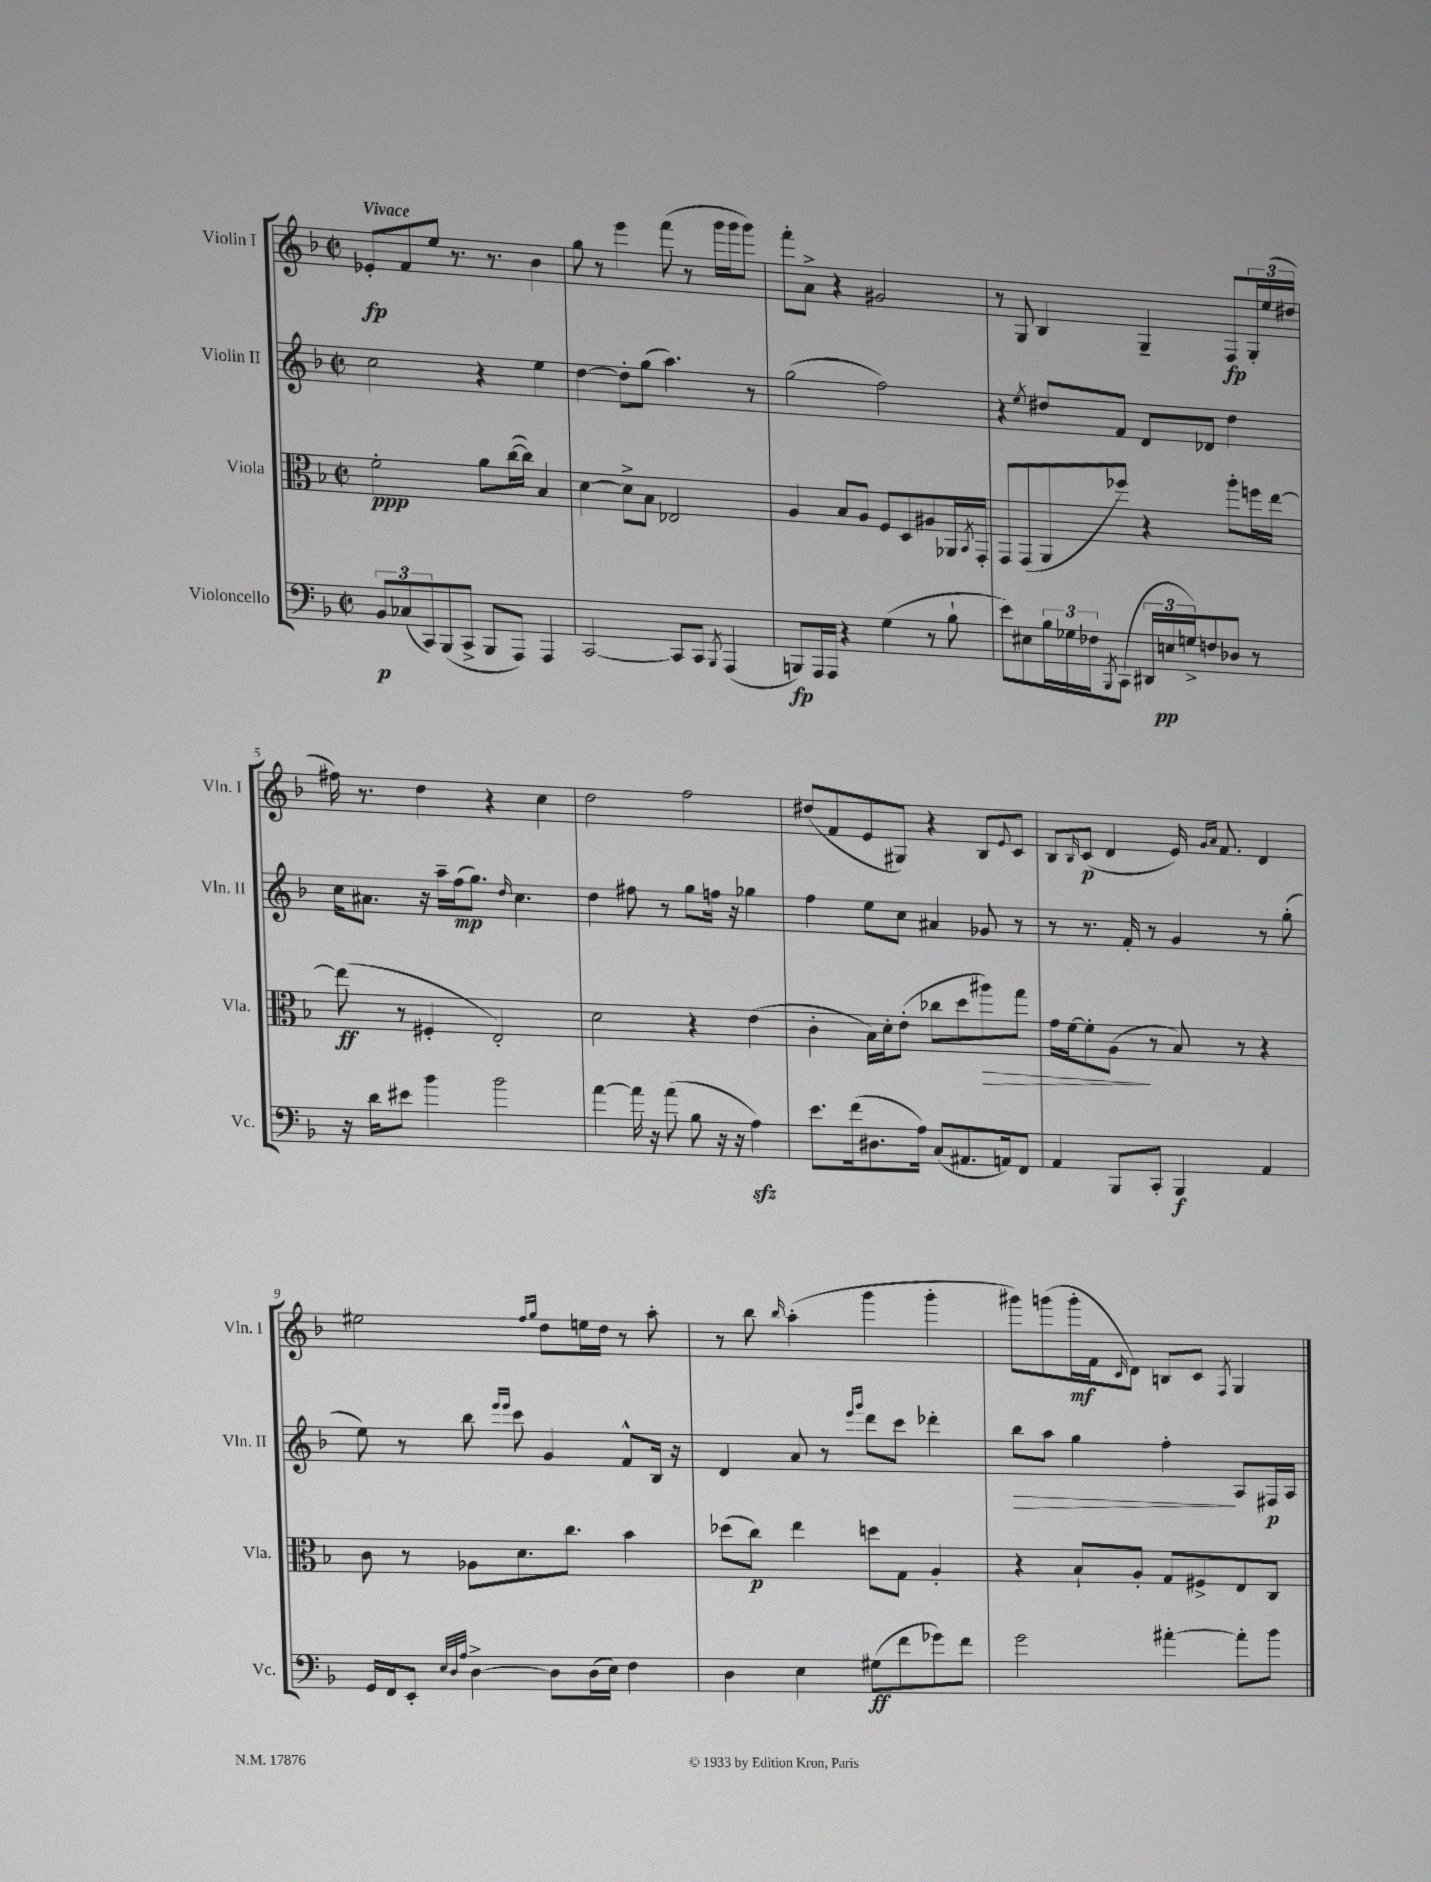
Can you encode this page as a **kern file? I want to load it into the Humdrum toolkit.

**kern	**kern	**kern	**kern
*staff4	*staff3	*staff2	*staff1
*clefF4	*clefC3	*clefG2	*clefG2
*k[b-]	*k[b-]	*k[b-]	*k[b-]
*M2/2	*M2/2	*M2/2	*M2/2
*met(c|)	*met(c|)	*met(c|)	*met(c|)
12BB-	2f'	2cc	8e-'
(12C-	.	.	.
.	.	.	8f
12CC)	.	.	.
(8BBB-	.	.	8ee
8CC^	.	.	8.r
8BBB-	8a	4r	.
.	.	.	8.r
8AAA)	([16cc	.	.
.	16cc])	.	.
4AAA	4B-	4ee	4b-
=	=	=	=
[2CC	[4d	[4dd	8gg
.	.	.	8r
.	8d^]	8dd']	4eee
.	8B-	(8gg	.
8CC]	2E-	4.aa)	(8fff
8CC	.	.	8r
8qBBB-	.	.	.
(4AAA	.	.	16ggg
.	.	.	16ggg
.	.	8r	8ggg)
=	=	=	=
8BBB)	4A	(2gg	8fff'
16AAA	.	.	8a^
16AAA	.	.	.
4r	8B-	.	4r
.	8A	.	.
(4G	8F	2ff)	2g#
.	8D	.	.
8r	8A#	.	.
8B-`	16AA-	.	.
.	8qBB-	.	.
.	16GG'	.	.
=	=	=	=
8e)	8GG	4r	8r
8E#	(8GG	.	8G
.	.	8qee	.
24B-	8AA	8dd#	4B-
24G-	.	.	.
24F-	.	.	.
8qBBB-	.	.	.
(8CC	8ff-)	8f	.
24DD#	4r	8d	4G~
24E	.	.	.
24G^)	.	.	.
8F	.	8d-	.
8D-	8aa'	4dd#	8F
8r	16ff	.	24G'
.	.	.	(24ee
.	[16ee	.	.
.	.	.	24dd#
=	=	=	=
16r	(8ee]	16cc	16ff#)
16d	.	8.a#	8.r
8e#	8r	.	.
4b-	4F#'	16r	4dd
.	.	16aa~	.
.	.	(16ff	.
.	.	8.gg)	.
2b-	2E')	.	4r
.	.	16qqdd	.
.	.	4.cc	.
.	.	.	4cc
=	=	=	=
[4a	2d	4dd	2dd
16a]	.	8ff#	.
16r	.	.	.
(8a	.	8r	.
8B-	4r	8gg	2ff
16r	.	16ff	.
16r	.	16r	.
4A)	(4e	4gg-	.
=	=	=	=
8.e	4c'	4ff	(8dd#
.	.	.	8f
(16f	.	.	.
8.D#	16B-)	8ee	8e
.	16d'	.	.
.	(8e'	8cc	8G#)
16A)	.	.	.
(8C	8cc-	4a#	4r
8.AA#	8dd	.	.
.	8aa#)	8g-	8B-
16AA)	.	.	.
.	.	.	8qqe
8FF	8gg	8r	8c
=	=	=	=
4AA	16g	8r	8B-
.	[16f	.	.
.	.	.	16qqB-
.	8f']	8.r	(8c
8BBB-	(8A	.	4d
.	.	16f'	.
8CC'	8r	8r	.
4BBB-	8B-)	4g	16e)
.	.	.	16qqg
.	.	.	16qqa
.	.	.	8.f
.	8r	.	.
4AA	4r	8r	4d
.	.	(8gg'	.
=	=	=	=
16GG	8c	8ee)	2ee#
16FF	.	.	.
8EE'	8r	8r	.
32qqE	.	.	.
32qqD	.	.	.
32qqA	.	.	.
[4D^	8A-	8bb-	.
.	.	16qqeee	.
.	.	16qqeee	.
.	8.d	8ccc	.
.	.	.	16qqff
.	.	.	16qqgg
8D]	.	4g	8dd
.	8.cc	.	.
(16D	.	.	16ee
16E)	.	.	16dd
4F	4b-	8f^^	8r
.	.	16B-	8aa'
.	.	16r	.
=	=	=	=
4D	(8dd-	4d	8r
.	8cc)	.	8bb-
.	.	.	16qqbb-
4E	4ee	8a	(4aa'
.	.	8r	.
.	.	16qqeee	.
.	.	16qqggg	.
(8G#	8dd	8ddd	4ggg
8f	8G	8ccc	.
8g-)	4A'	4ddd-'	4ggg'
8f	.	.	.
=	=	=	=
2g	4r	8bb-	8ggg#)
.	.	8aa	(8ggg
.	8B-`	4gg	16ggg'
.	.	.	16f
.	.	.	16qqc
.	8A'	.	8d)
[4a#'	8G	4ff'	8B
.	8F#^	.	8c
.	.	.	8qF
8a#']	8E	8A	4G
8b-	8C	16F#	.
.	.	16A	.
==	==	==	==
*-	*-	*-	*-
